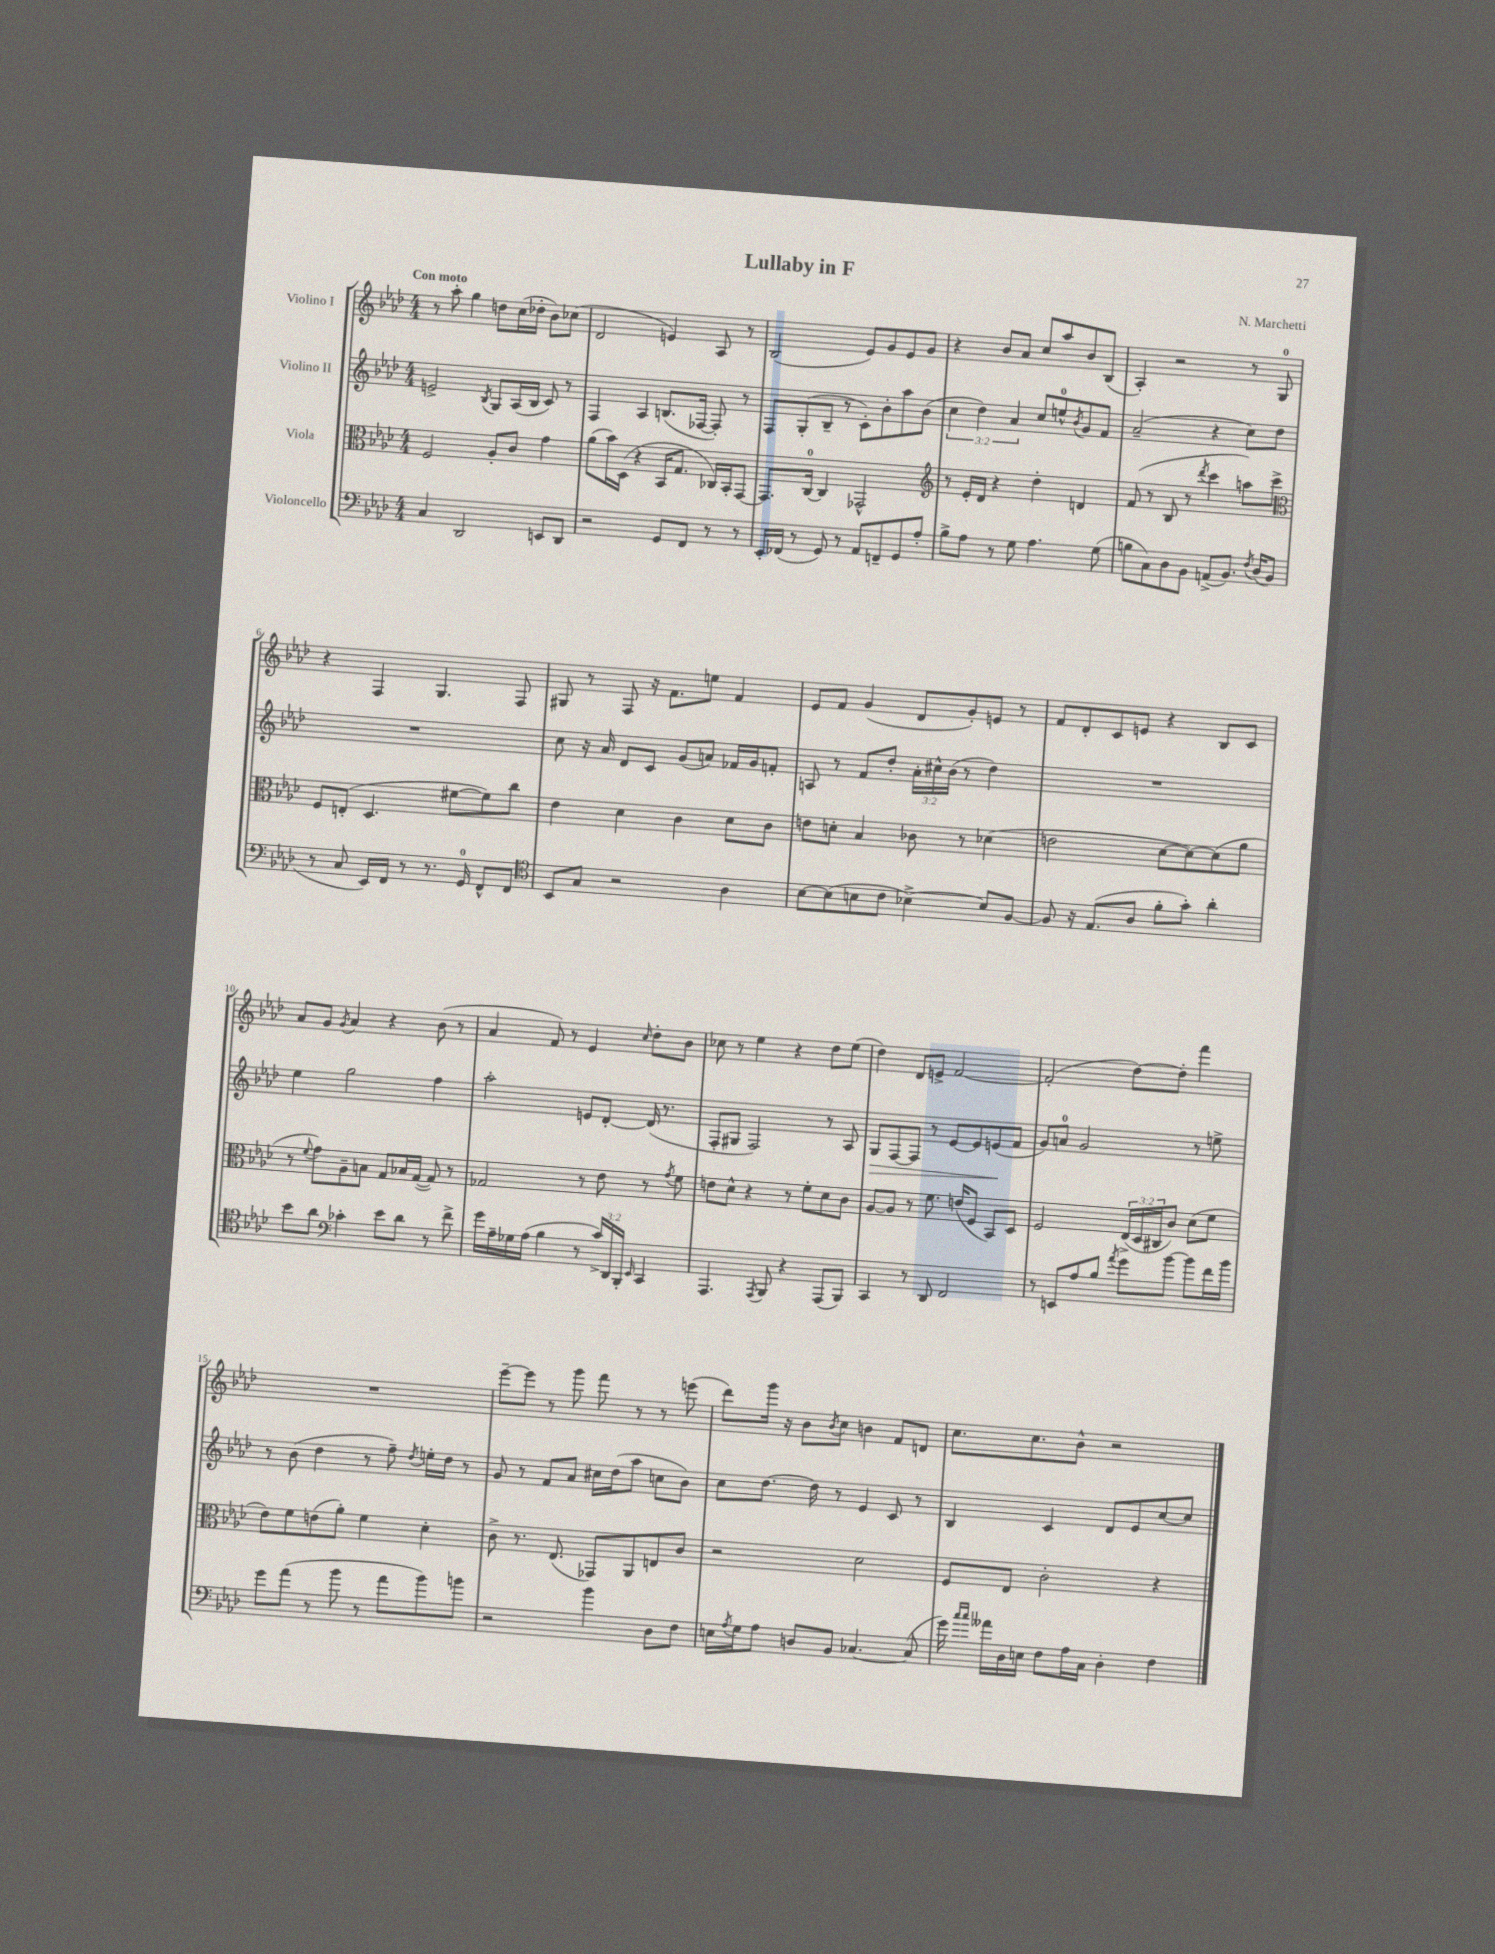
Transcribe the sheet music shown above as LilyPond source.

\header { title = "Lullaby in F" composer = "N. Marchetti" }
<<
\new StaffGroup <<
\new Staff = "s0" \with { instrumentName = "Violino I" } {
    \clef treble \key aes \major \numericTimeSignature \time 4/4 \tempo "Con moto"
    r8 aes''8-. g''4 d''8 c''16( des''16-. bes'8) ces''8( |
    des'2 e'4) aes8 r8 |
    bes2( ees'8) g'8 ees'8 g'8 |
    r4 bes'8 aes'8 c''8 aes''8 bes'8 bes8( |
    aes4-.) r2 r8 g8-0 |
    r4 f4 g4. f8 |
    gis8 r8 f8 r16 f'8. e''8 f'4 |
    ees'8 f'8 g'4( des'8 g'8-.) e'8 r8 |
    f'8 des'8-. c'8 e'8 r4 bes8 c'8 |
    aes'8 g'8 \acciaccatura { g'8 } aes'4 r4 bes'8( r8 |
    aes'4 f'8) r8 ees'4 \grace { c''16 } des''8-. bes'8 |
    ces''8 r8 ees''4 r4 des''8 ees''8( |
    des''4) des'8 e'8-> f'2~ |
    f'2-.( des''8~) des''8-. f'''4 |
    R1 |
    ees'''8~-- ees'''8 r8 g'''8 f'''8 r8 r8 e'''8( |
    des'''8) g'''16 r16 bes'8 \acciaccatura { bes'8 } c''8 b'4 f'8 d'8 |
    c''8. c''8. bes'8-^ r2 \bar "|." |
}
\new Staff = "s1" \with { instrumentName = "Violino II" } {
    \clef treble \key aes \major \numericTimeSignature \time 4/4 \override Staff.TupletNumber.text = #tuplet-number::calc-fraction-text
    e'2-> \acciaccatura { bes8 } g8 aes16( bes16 c'8) r8 |
    f4 aes4 b8.( fes16~ fes8-.) r8 |
    f8 g8-.( bes8-- r8 c'8-.) bes'8-. aes''8 bes'8( |
    \tuplet 3/2 { c''4 des''4) aes'4 } c''8 e''8-0-^ \acciaccatura { bes'8 } g'8 f'8 |
    aes'2--( r4 c''8) des''8 |
    R1 |
    c''8 r16 aes'16 des'8 c'8 g'8( a'8) fes'16 g'16 f'8-. |
    a8 r8 f'8 des''8-. \tuplet 3/2 { aes'16-. cis''16-^ bes'16( } r8 des''4) |
    R1 |
    ees''4 g''2 f''4 |
    aes''2-. e'8 des'8~-. des'16( r8. |
    f8-. gis8 f2) r8 aes8 |
    g8\> f8~ f8 r8 ees'8~ ees'8 e'8\!( f'8 |
    g'8) a'8-0 g'2 r8 e''8-> |
    r8 bes'8( des''4 r8 f''8--) \acciaccatura { des''8 } e''16-. des''16 r8 |
    g'8 r8 f'8 aes'8 cis''16 des''16( aes''8 c''8 bes'8) |
    c''8 des''8.~ des''16 r8 ees'4 c'8 r8 |
    bes4 c'4 des'8 ees'8 c''8~ c''8 \bar "|." |
}
\new Staff = "s2" \with { instrumentName = "Viola" } {
    \clef alto \key aes \major \numericTimeSignature \time 4/4 \override Staff.TupletNumber.text = #tuplet-number::calc-fraction-text
    f2 aes8-. c'8 g'4 |
    aes'8( bes'16) des16( r4 bes,16 g8. ces16) bes,16-. g,8~ |
    g,8. c16-0~ c4 ges,2-^ |
    \clef treble r8 ees'16-. des'16 r4 des''4-. d'4 |
    f'8( r8 bes8 r8 \acciaccatura { des'''8 } c'''4 a''8) c'''8-> |
    \clef alto f8 e8-.( des4. fis'8~ fis'8) c''8 |
    ees'4 des'4 c'4 des'8 c'8 |
    e'8 d'8-. bes4 ces'8 r8 des'4( |
    e'2 des'8~ des'8~) des'8( aes'8 |
    r8 \appoggiatura { f'8 } g'8) aes8-- b8 g8 bes16 g16~( g8) r8 |
    ges2 r8 ees'8 r8 \acciaccatura { g'8 } f'8 |
    e'8 des'8-^ r4 r8 f'8-. des'8 c'8 |
    aes8~ aes8 r8 f'8. e'16( f8 bes,8) des8 |
    f2 \tuplet 3/2 { ees16->( des16 cis16 } c'8) des'8( f'8 |
    ees'8) f'8 e'8( aes'8-.) f'4 des'4-. |
    c'8-> r8. ees8.( ges,8) aes,8 e8 c'8 |
    r2 des'2 |
    f8 ees8 c'2-. r4 \bar "|." |
}
\new Staff = "s3" \with { instrumentName = "Violoncello" } {
    \clef bass \key aes \major \numericTimeSignature \time 4/4 \override Staff.TupletNumber.text = #tuplet-number::calc-fraction-text
    c4 des,2 e,8 des,8 |
    r2 g,8 f,8 r8 r8 |
    ees,16-. fes,16( r8 g,8) r8 aes,8 f,8-- g,8 aes8-. |
    bes8-> aes8 r8 g8 aes4. g8( |
    b8 c8) des8 bes,8 a,8->( bes,8.) \acciaccatura { f8 } des16( bes,8 |
    r8 c8 ees,16) f,16 r8 r8. g,16-0 f,8-^ f,8 |
    \clef tenor bes,8 g8 r2 aes4 |
    bes8~ bes8( b8 c'8 bes4~->) bes8 f8~ |
    f8 r16 ees8.( aes8 f'8-. g'8-.) aes'4-. |
    bes'8 aes'8 \clef bass ces'4-. ees'8 des'8 r8 f'8-> |
    g'16 aes16-- ges16 aes16( bes4 r8 \tuplet 3/2 { c'16->) des,16 bes,,16-. } \grace { ees,16 } c,4 |
    aes,,4. \acciaccatura { aes,,8 } bes,,8 r4 aes,,8( bes,,8) |
    c,4 r8 des,8 f,2 |
    r8 e,8 aes8 bes8 \acciaccatura { aes'8 } g'8 bes'8~ bes'8 f'16 bes'16 |
    g'8 aes'8( r8 bes'8 r8 aes'8 bes'8) b'8 |
    r2 bes'4 des8 f8 |
    e16 \acciaccatura { aes8 } g16 aes8 d8 bes,8 ces4.~ ces8( |
    g'16) \grace { c''16 c''16 } aeses'16 des16 e16 f8 aes16 c16 des4-. f4 \bar "|." |
}
>>
>>
